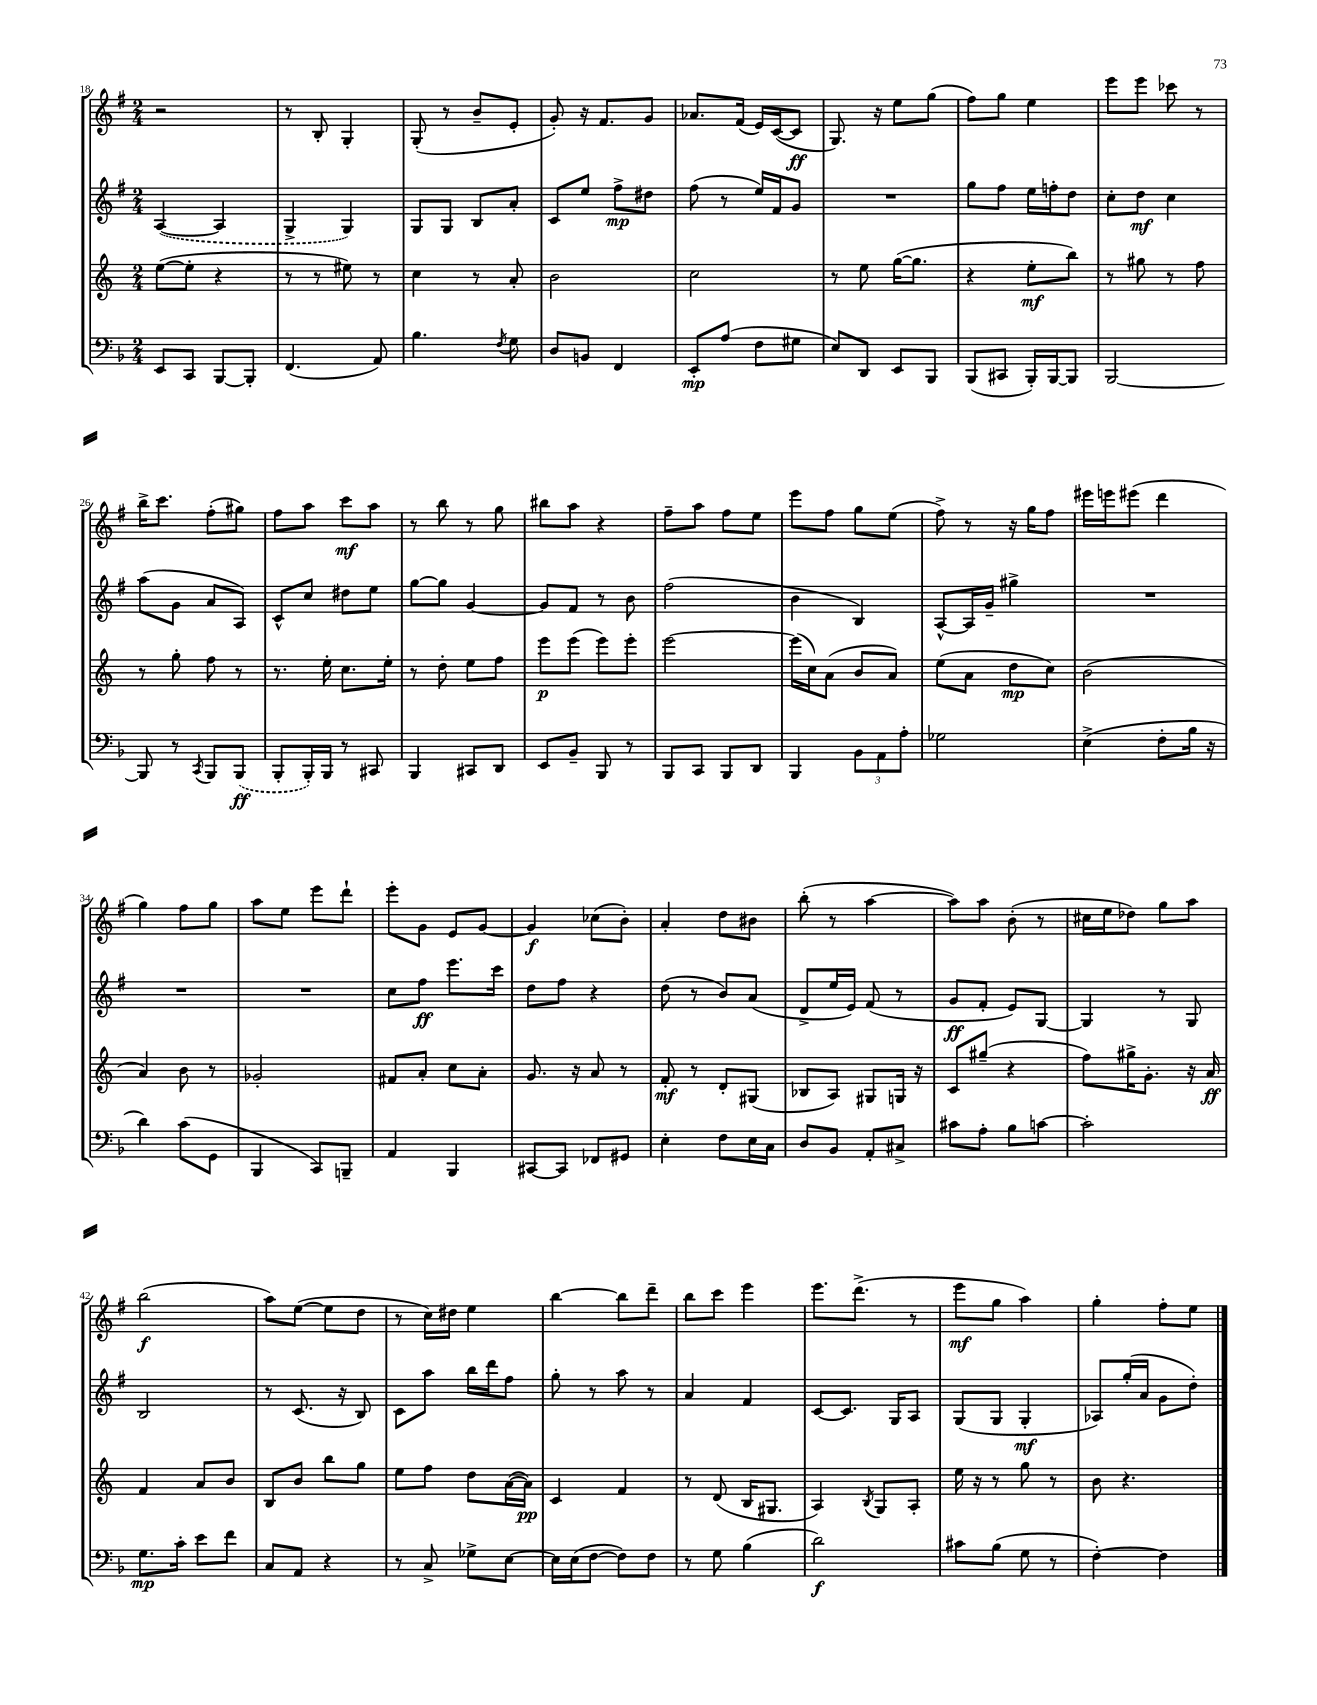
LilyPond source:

<<
\new StaffGroup <<
\new Staff = "s0" {
    \clef treble \key g \major \numericTimeSignature \time 2/4
    r2 |
    r8 b8-. g4-. |
    g8-.( r8 b'8-- e'8-. |
    g'8-.) r16 fis'8. g'8 |
    aes'8. fis'16( e'16) c'16~( c'8\ff |
    g8.) r16 e''8 g''8( |
    fis''8) g''8 e''4 |
    e'''8 e'''8 ces'''8 r8 |
    b''16-> c'''8. fis''8-.( gis''8) |
    fis''8 a''8 c'''8\mf a''8 |
    r8 b''8 r8 g''8 |
    bis''8 a''8 r4 |
    fis''8-- a''8 fis''8 e''8 |
    e'''8 fis''8 g''8 e''8( |
    fis''8->) r8 r16 g''16 fis''8 |
    eis'''16 e'''16 eis'''8( d'''4 |
    g''4) fis''8 g''8 |
    a''8 e''8 e'''8 d'''8-! |
    e'''8-. g'8 e'8 g'8~ |
    g'4\f ces''8( b'8-.) |
    a'4-. d''8 bis'8 |
    b''8-.( r8 a''4~ |
    a''8) a''8 b'8-.( r8 |
    cis''16 e''16 des''8) g''8 a''8 |
    b''2\f( |
    a''8) e''8~( e''8 d''8 |
    r8 c''16) dis''16 e''4 |
    b''4~ b''8 d'''8-- |
    b''8 c'''8 e'''4 |
    e'''8. d'''8.->( r8 |
    e'''8\mf g''8 a''4) |
    g''4-. fis''8-. e''8 \bar "|." |
}
\new Staff = "s1" {
    \clef treble \key g \major \numericTimeSignature \time 2/4
    \once \slurDashed a4~( a4 |
    g4-> g4) |
    g8 g8 b8 a'8-. |
    c'8 e''8 fis''8->\mp dis''8 |
    fis''8( r8 e''16) fis'16 g'8 |
    R2 |
    g''8 fis''8 e''16 f''16-. d''8 |
    c''8-. d''8\mf c''4 |
    a''8( g'8 a'8 a8) |
    c'8-^ c''8 dis''8 e''8 |
    g''8~ g''8 g'4~ |
    g'8 fis'8 r8 b'8 |
    fis''2( |
    b'4 b4) |
    a8~-^ a16 g'16-- gis''4-> |
    R2 |
    R2 |
    R2 |
    c''8 fis''8\ff e'''8. c'''16 |
    d''8 fis''8 r4 |
    d''8( r8 b'8) a'8( |
    d'8-> e''16 e'16) fis'8( r8 |
    g'8\ff fis'8-. e'8) g8~ |
    g4 r8 g8 |
    b2 |
    r8 c'8.( r16 b8) |
    c'8 a''8 b''16 d'''16 fis''8 |
    g''8-. r8 a''8 r8 |
    a'4 fis'4 |
    c'8~ c'8. g16 a8 |
    g8( g8 g4-.\mf |
    aes8) g''16-.( a'16 g'8 d''8-.) \bar "|." |
}
\new Staff = "s2" {
    \clef treble \key c \major \numericTimeSignature \time 2/4
    e''8~( e''8-. r4 |
    r8 r8 eis''8) r8 |
    c''4 r8 a'8-. |
    b'2 |
    c''2 |
    r8 e''8 g''16~( g''8. |
    r4 e''8-.\mf b''8) |
    r8 gis''8 r8 f''8 |
    r8 g''8-. f''8 r8 |
    r8. e''16-. c''8. e''16-. |
    r8 d''8-. e''8 f''8 |
    e'''8\p e'''8( e'''8) e'''8-. |
    e'''2~ |
    e'''16( c''16) a'8( b'8 a'8) |
    e''8( a'8 d''8\mp c''8) |
    b'2( |
    a'4) b'8 r8 |
    ges'2-. |
    fis'8 a'8-. c''8 a'8-. |
    g'8. r16 a'8 r8 |
    f'8-.\mf r8 d'8-. gis8( |
    bes8 a8) gis8 g16 r16 |
    c'8 gis''8--( r4 |
    f''8) gis''16-> g'8.-. r16 a'16\ff |
    f'4 a'8 b'8 |
    b8 b'8 b''8 g''8 |
    e''8 f''8 d''8 a'16~( a'16\pp) |
    c'4 f'4 |
    r8 d'8( b16 gis8. |
    a4) \acciaccatura { b8 } g8 a8-. |
    e''16 r16 r8 g''8 r8 |
    b'8 r4. \bar "|." |
}
\new Staff = "s3" {
    \clef bass \key f \major \numericTimeSignature \time 2/4
    e,8 c,8 bes,,8~ bes,,8-. |
    f,4.( a,8) |
    bes4. \acciaccatura { f8 } g8 |
    d8 b,8 f,4 |
    e,8-.\mp a8( f8 gis8 |
    e8) d,8 e,8 bes,,8 |
    bes,,8( cis,8 bes,,16-.) bes,,16~ bes,,8 |
    bes,,2~ |
    bes,,8 r8 \acciaccatura { c,8 } bes,,8 \once \slurDashed bes,,8\ff( |
    bes,,8-. bes,,16-.) bes,,16 r8 cis,8 |
    bes,,4 cis,8 d,8 |
    e,8 bes,8-- bes,,8 r8 |
    bes,,8 c,8 bes,,8 d,8 |
    bes,,4 \tuplet 3/2 { bes,8 a,8 a8-. } |
    ges2 |
    e4->( f8-. bes16 r16 |
    d'4) c'8( g,8 |
    bes,,4 c,8) b,,8-- |
    a,4 bes,,4 |
    cis,8~ cis,8 fes,8 gis,8 |
    e4-. f8 e16 c16 |
    d8 bes,8 a,8-. cis8-> |
    cis'8 a8-. bes8 c'8~ |
    c'2-. |
    g8.\mp c'16-. e'8 f'8 |
    c8 a,8 r4 |
    r8 c8-> ges8-> e8~ |
    e16 e16( f8~ f8) f8 |
    r8 g8 bes4( |
    d'2\f) |
    cis'8 bes8( g8 r8 |
    f4~-.) f4 \bar "|." |
}
>>
>>
\layout { \context { \Score currentBarNumber = #18 } }
